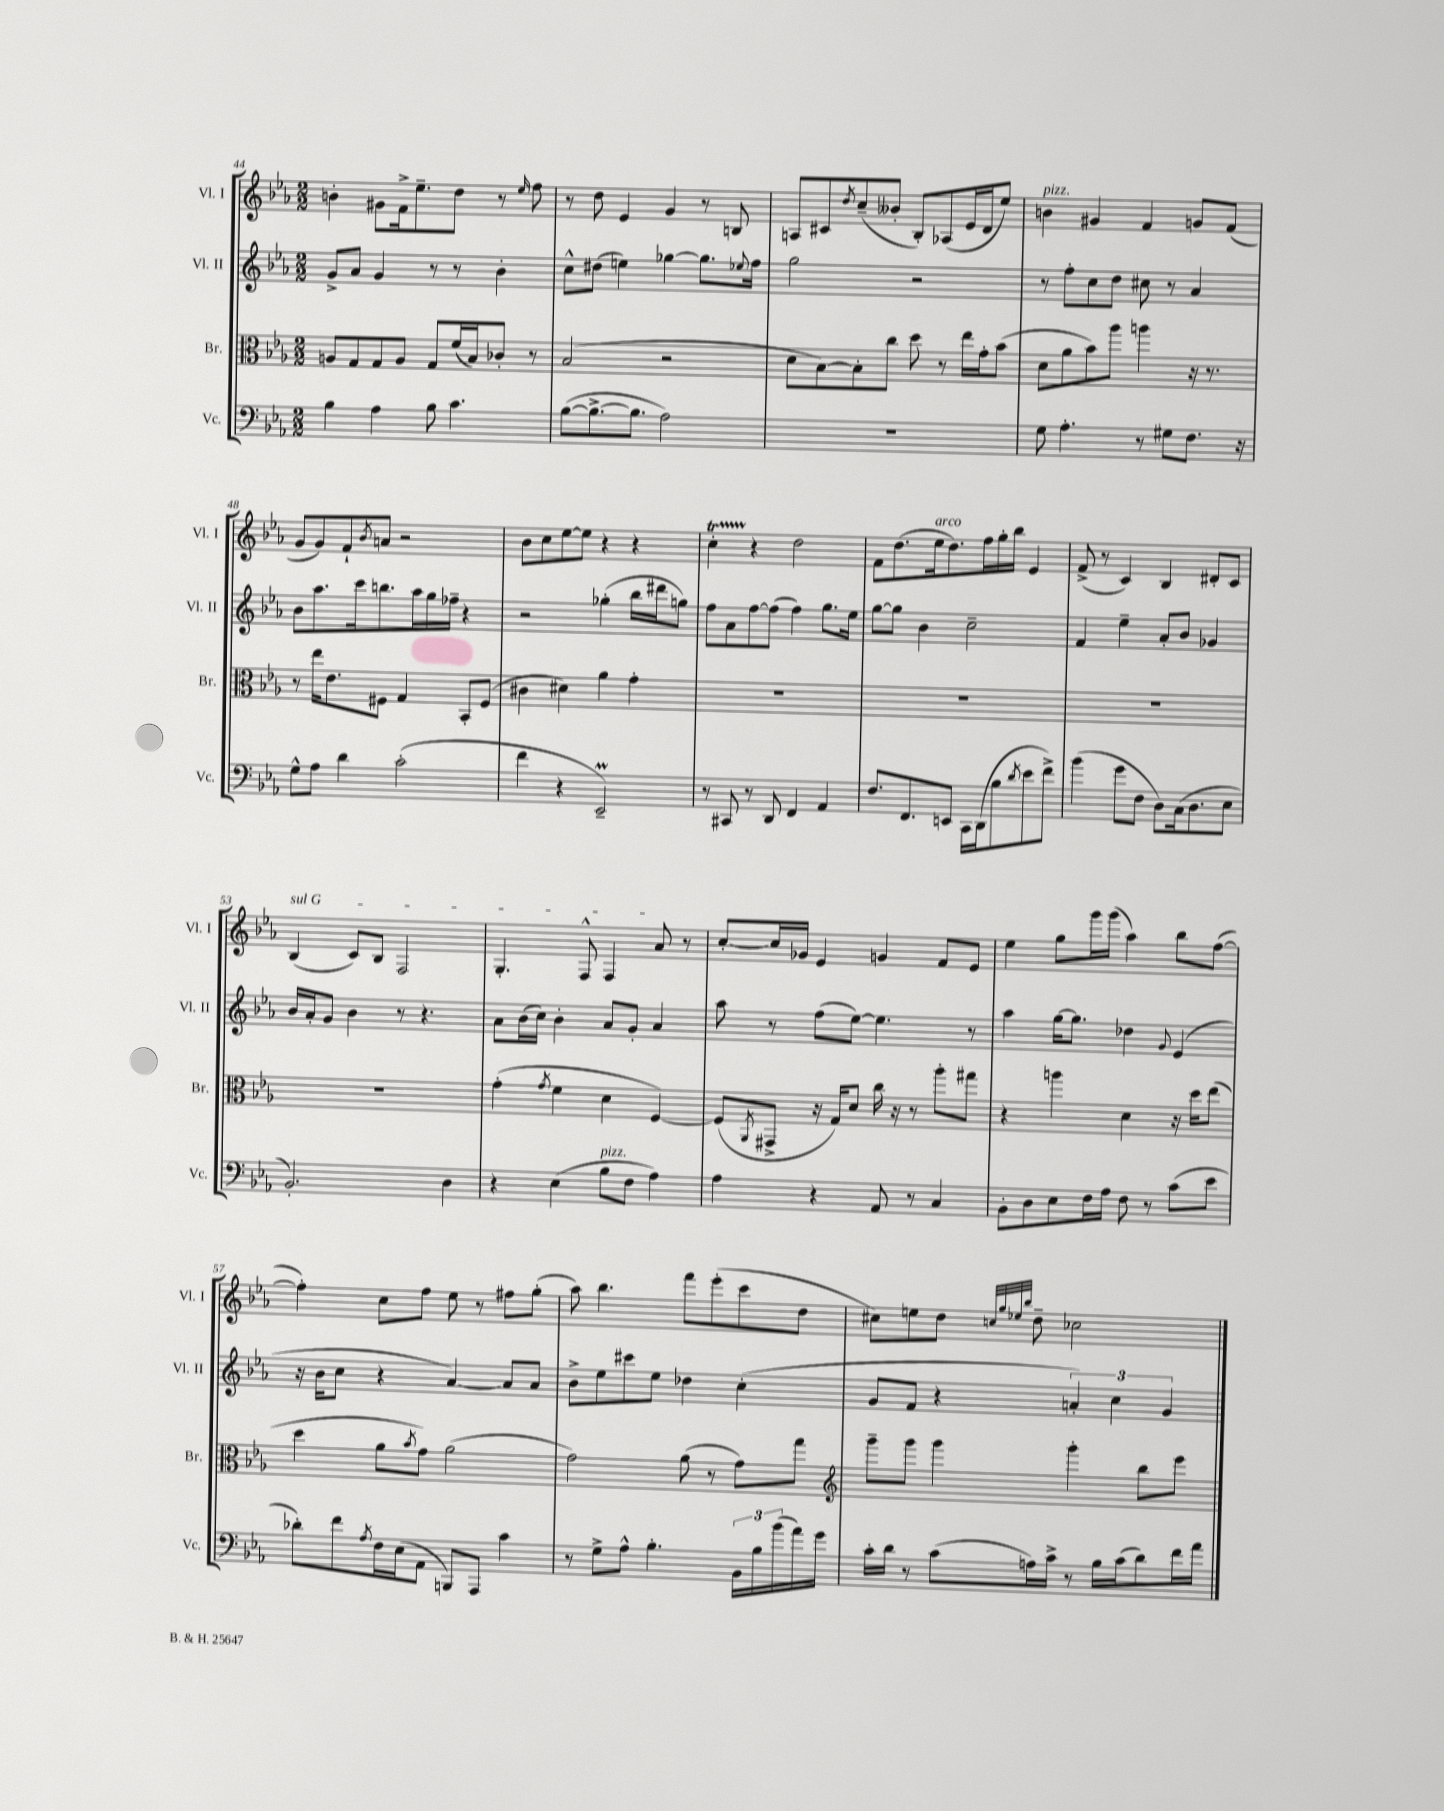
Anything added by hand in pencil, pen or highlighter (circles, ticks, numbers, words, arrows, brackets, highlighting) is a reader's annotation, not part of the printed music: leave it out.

**kern	**kern	**kern	**kern
*part4	*part3	*part2	*part1
*staff4	*staff3	*staff2	*staff1
*I"Vc.	*I"Br.	*I"Vl. II	*I"Vl. I
*I'Vc.	*I'Br.	*I'Vl. II	*I'Vl. I
*clefF4	*clefC3	*clefG2	*clefG2
*k[b-e-a-]	*k[b-e-a-]	*k[b-e-a-]	*k[b-e-a-]
*M2/2	*M2/2	*M2/2	*M2/2
=44	=44	=44	=44
4B-\	8An/L	8g^/L	4bn'\
.	8G/	8a-/J	.
4A-\	8G/	4g/	8g#X\L
.	8A/J	.	16f^\k
.	.	.	8.ee-~\
8B-\	8G/L	8r	.
4.c\	(16f/L	8r	8dd\J
.	16B-/J)	.	.
.	8c-X'/J	4b-'\	8r
.	.	.	16qqee-/
.	8r	.	8ff\
=45	=45	=45	=45
([8B-\L	(2B-/	8cc^^\L	8r
8.B-^\_	.	(8dd#X\J	8dd\
.	.	4een\)	4e-/
8.B-\J]	.	.	.
2A-\)	2r	[4gg-X\	4g/
.	.	8.gg-\L]	8r
.	.	.	8Bn/
.	.	8qqee-X/	.
.	.	16ff\Jk	.
=46	=46	=46	=46
1r	8d\L	2gg\	8An/L
.	[8B-\)	.	8c#X/
.	.	.	8qdd/
.	8B-'\]	.	(8cc~/
.	8cc\J	.	8b--X'/J
.	8dd\	2r	8B-'/L)
.	8r	.	(8A-X/
.	16ee-\LL	.	16e-/L
.	16g'\J	.	16d/J
.	(8b-\J	.	8ee-/J)
=47	=47	=47	=47
!	!	!	!LO:TX:a:i:t=pizz.
8G\	8d\L	8r	4bn\
4.A-'\	8a-\	8ff'\L	.
.	8b-\)	8cc\	4g#X/
.	8aa-\J	8dd\J	.
8r	4aan\	8cc#X\	4f/
8G#X\L	.	8r	.
8.F\J	16r	4a-/	8gn/L
.	8.r	.	.
.	.	.	(8f/J
16r	.	.	.
!!LO:LB:g=z
=48	=48	=48	=48
8G^^\L	8r	8b-\L	8g/L
8A-\J	16ee-\KL	8.aa-\	8g/)
.	8.e-\	.	.
4d\	.	.	8f`/
.	.	16ccc\k	.
.	.	.	8qb-/
.	8F#X\J	8.bbn\	8an/J
(2c'\	4G/	.	2r
.	.	16aa-\L	.
.	.	16gg\	.
.	.	16ff-X~\JJ	.
.	8BB-'/L	4r	.
.	(8F#/J	.	.
=49	=49	=49	=49
4f\	4c#X\	2r	8b-\L
.	.	.	8cc\
4r	4d#X\)	.	[8ee-\
.	.	.	8ee-\J]
2EE-M~/)	4a-\	(4gg-X'\	4r
.	4g'\	16bb-\LL	4r
.	.	16ddd#X\J	.
.	.	8ggn\J)	.
=50	=50	=50	=50
8r	1r	8ff\L	4ccT'\
8CC#X/	.	8a-\	.
8r	.	[8ff\	4r
8DD/	.	(8ff\J]	.
4FF/	.	4ff\)	2dd\
4AA-/	.	8.gg\L	.
.	.	16ee-\Jk	.
=51	=51	=51	=51
8.F/L	1r	[8gg\L	8f\L
.	.	8gg\J]	(8.dd\
8.FF/	.	.	.
.	.	4b-\	.
!	!	!	!LO:TX:a:i:t=arco
.	.	.	16ee-\k
8EEn/J	.	.	8.dd\)
16CC\LL	.	2cc~\	.
(16DD\J	.	.	16ff\L
8B-\	.	.	16gg'\
.	.	.	16bb-\JJ
8qd/	.	.	.
8e-\	.	.	4e-/
8f^\J)	.	.	.
=52	=52	=52	=52
(4b-\	1r	4f/	(8f^/
.	.	.	8r
8g\L	.	4ee-~\	4c/)
8F\J	.	.	.
8D\L)	.	8a-'/L	4B-/
(16C\k	.	8b-/J	.
8.D\	.	.	.
.	.	4g-X/	8d#X'/L
8E-\J	.	.	8c/J
!!LO:LB:g=z
=53	=53	=53	=53
!	!	!	!LO:TX:a:i:t=sul G
2.BB-'/)	1r	16b-/LL	(4B-/
.	.	16a-'/J	.
.	.	8g/J	.
.	.	4b-\	8c/L)
.	.	.	8B-/J
.	.	8r	2F/
.	.	4.r	.
4D\	.	.	.
=54	=54	=54	=54
4r	(4g'\	8a-\L	4.G'/
.	.	(16b-\L	.
.	.	16cc\JJ)	.
.	8qg/	.	.
(4E-\	4f\	4b-'\	.
.	.	.	8F^^/
!LO:TX:a:i:t=pizz.	!	!	!
8B-\L	4d\	8a-/L	4F/
8F\J	.	8g'/J	.
4A-\)	[4F/)	4a-/	8a-/
.	.	.	8r
=55	=55	=55	=55
4A-\	(8F/L]	8aa-\	[8cc'/L
.	8qAA-/	.	.
.	8GG#X^/J	8r	16cc/L]
.	.	.	16g-X/JJ
4r	16r	(8ff\L	4e-/
.	16G/KL)	.	.
.	8d/J	[8ee-\J)	.
8AA-/	16cc\	4.ee-\]	4gn/
.	16r	.	.
8r	8r	.	.
4C/	8aa-'\L	.	8f/L
.	8gg#X\J	8r	8e-/J
=56	=56	=56	=56
8BB-'\L	4r	4aa-\	4ee-\
8D\	.	.	.
8E-\	4aan\	[16gg\KL	8gg\L
.	.	8.gg\J]	.
16F\L	.	.	16ggg\L
16A-\JJ	.	.	(16ggg\JJ
8F\	4d\	4dd-X\	4aa-\)
8r	.	.	.
.	.	8qqg/	.
(8c\L	16r	(4e-/	8bb-\L
.	16dd\KL	.	.
8e-\J	(8ee-\J	.	([8ff\J
!!LO:LB:g=z
=57	=57	=57	=57
8d-X'\L)	4dd\	16r	4ff'\])
.	.	16b-\KL	.
8f\	.	8cc\J	.
8qA-/	.	.	.
16F\L	8a-\L	4r	8cc\L
(16E-\J	.	.	.
.	8qb-/	.	.
8AA-\J	8g\J)	.	8ff\J
8BBBn/L)	(2a-\	[4a-/)	8ee-\
8AAA-/J	.	.	8r
4c\	.	8a-/L]	8ff#X\L
.	.	8a-/J	(8gg'\J
=58	=58	=58	=58
8r	2g\)	8b-^\L	8aa-\)
8G^\L	.	8ee-\	4.bb-\
8A-^^\J	.	8ccc#X\	.
4.B-'\	.	8ee-\J	.
.	(8a-\	4dd-X\	8fff\L
.	8r	.	(8eee-'\
24BB-\LL	8g\L)	(4cc'\	8ccc\
24B-\	.	.	.
(24b-\	.	.	.
16a-\)	8gg\J	.	8dd\J
16g\JJ	.	.	.
=59	=59	=59	=59
*	*clefG2	*	*
16c'\LL	8ggg~\L	8g/L	8cc#X\L)
16d\JJ	.	.	.
8r	8ggg\J	8f/J	8een\
(8c\L	4ggg\	4r	8dd\J
.	.	.	32qqccn/LLL
.	.	.	32qqgg/
.	.	.	32qqee-X/
.	.	.	32qqbb-/JJJ
16An\L)	.	.	8dd~\
16c^\JJ	.	.	.
8r	4ggg'\	6an'/)	2cc-X\
16B-\LL	.	.	.
.	.	6cc\	.
(16c\J	.	.	.
8d\)	8bb-\L	.	.
.	.	6g/	.
16f\L	8eee-\J	.	.
16a-\JJ	.	.	.
==	==	==	==
*-	*-	*-	*-
